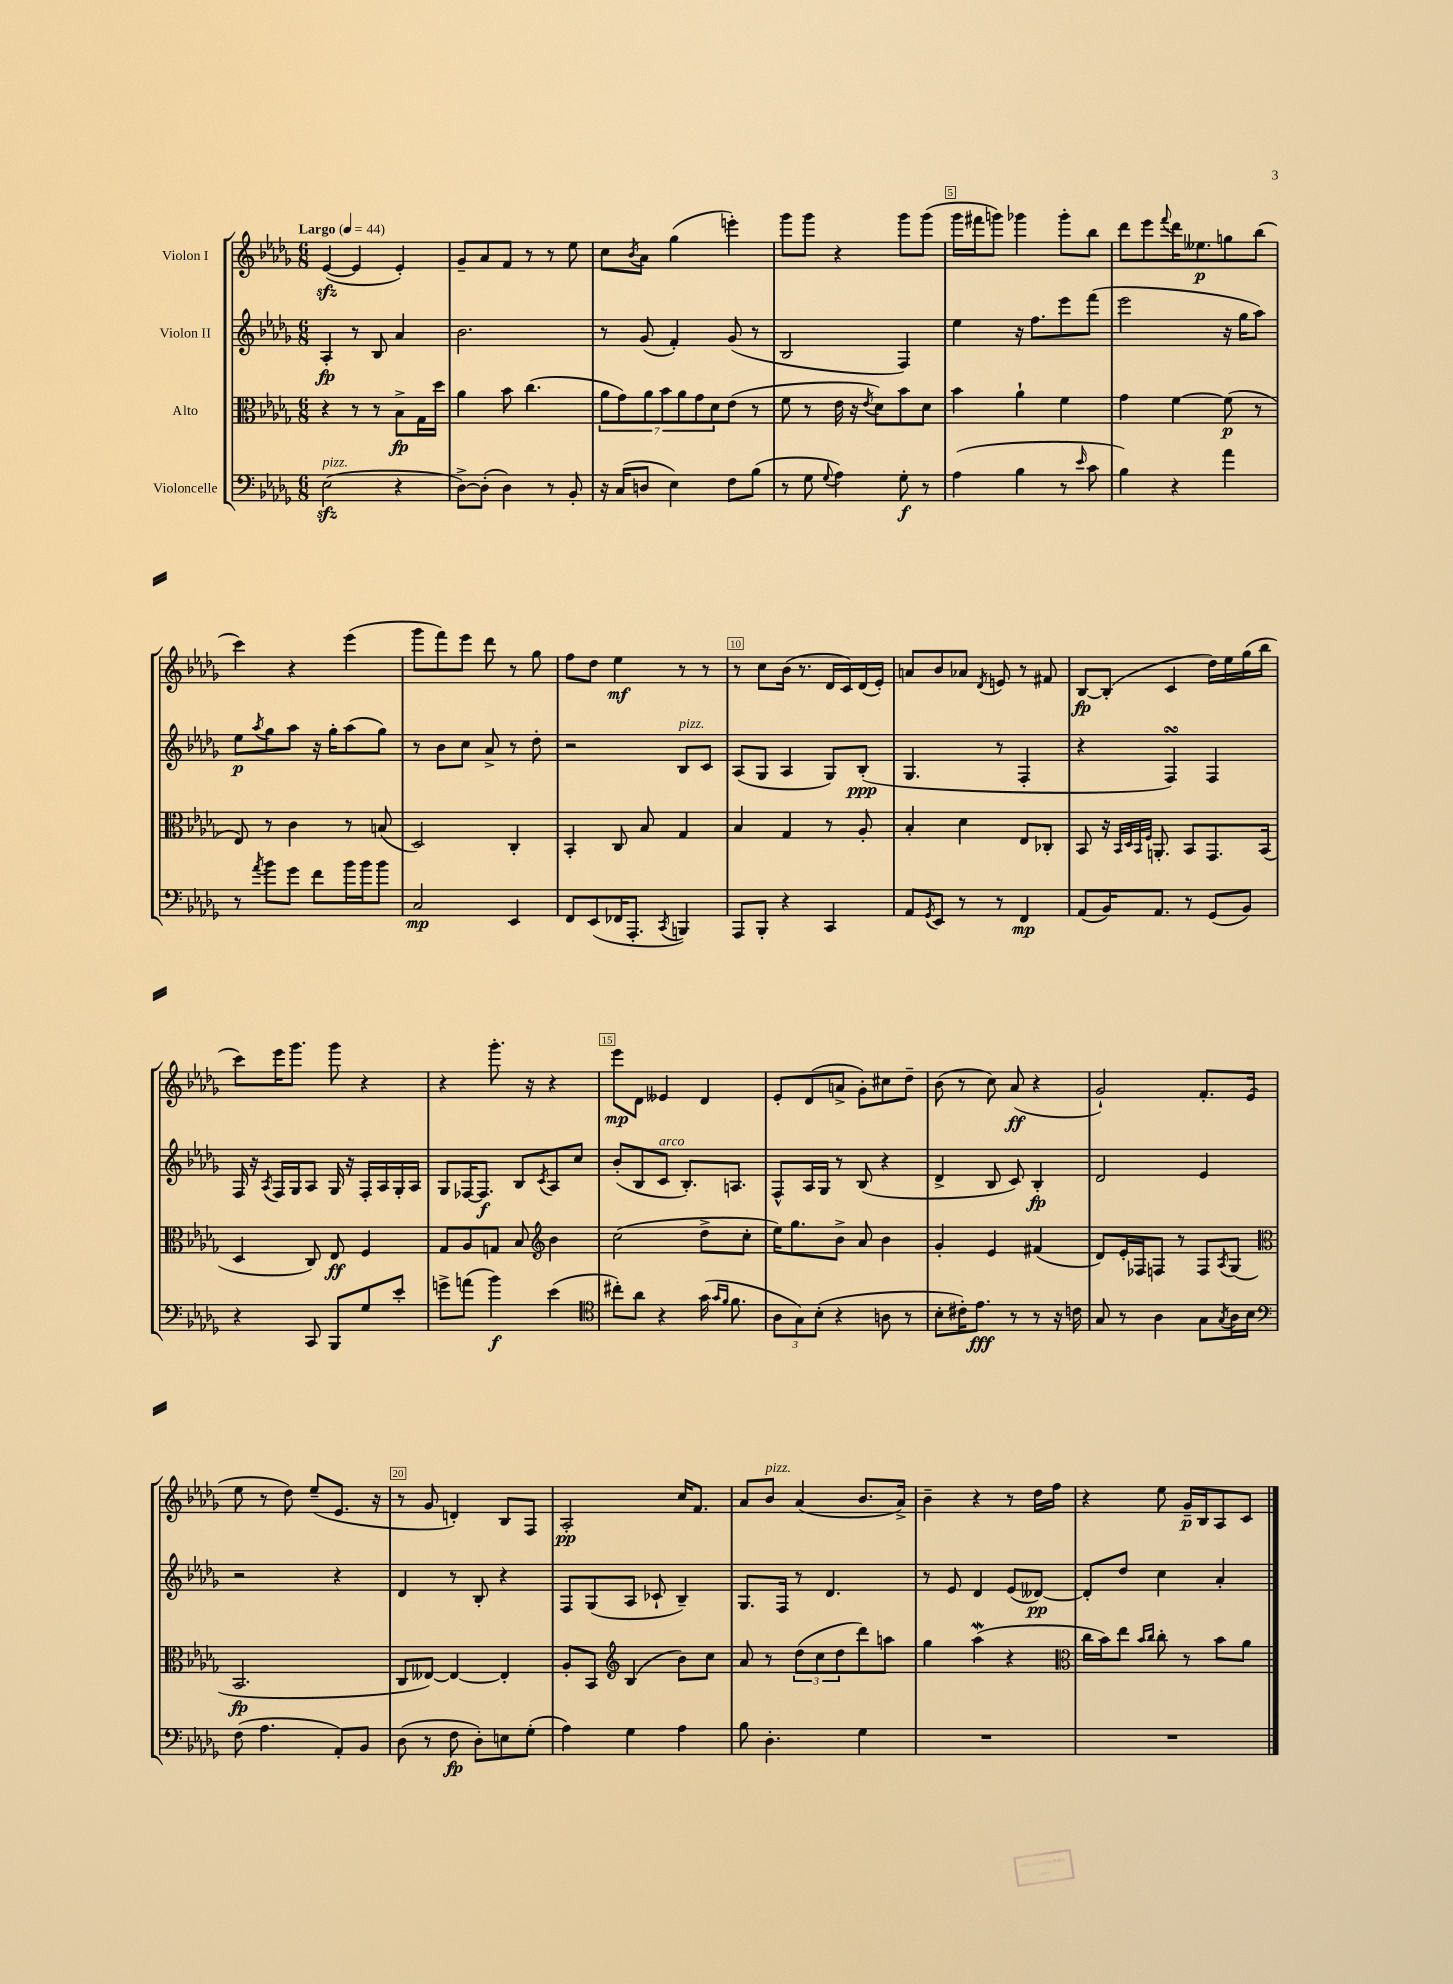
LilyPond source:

<<
\new StaffGroup <<
\new Staff = "s0" \with { instrumentName = "Violon I" } {
    \clef treble \key des \major \numericTimeSignature \time 6/8 \tempo "Largo" 4 = 44
    ees'4~\sfz( ees'4 ees'4-.) |
    ges'8-- aes'8 f'8 r8 r8 ees''8 |
    c''8 \acciaccatura { bes'8 } aes'8 ges''4( e'''4-.) |
    ges'''8 ges'''8 r4 ges'''8 ges'''8( |
    ges'''16 fis'''16 g'''8) ges'''4 ges'''8-. bes''8 |
    des'''8 ees'''8 \appoggiatura { f'''8 } des'''16 eeses''8.\p g''8 bes''8( |
    c'''4) r4 ees'''4( |
    ges'''8 f'''8) ees'''8 des'''8 r8 ges''8 |
    f''8 des''8 ees''4\mf r8 r8 |
    r8 c''8 bes'16( r8. des'16 c'16) des'16( ees'16-.) |
    a'8 bes'8 aes'8 \acciaccatura { des'8 } e'8 r8 fis'8 |
    bes8~\fp bes8-.( c'4 des''16) ees''16 ges''16( bes''16 |
    c'''8) ees'''16 ges'''8. ges'''8 r4 |
    r4 ges'''8.-. r16 r4 |
    ees'''8\mp des'8 eeses'4 des'4 |
    ees'8-. des'8( a'8-> ges'8-.) cis''8 des''8-- |
    bes'8( r8 c''8) aes'8\ff( r4 |
    ges'2-!) f'8.-. ees'16( |
    ees''8 r8 des''8) ees''8--( ees'8. r16 |
    r8 ges'8 d'4-.) bes8 f8 |
    aes2-.\pp c''16 f'8. |
    aes'8 bes'8^\markup { \italic "pizz." } aes'4( bes'8. aes'16->) |
    bes'4-- r4 r8 des''16 f''16 |
    r4 ees''8 ges'16--\p bes16 aes8 c'8 \bar "|." |
}
\new Staff = "s1" \with { instrumentName = "Violon II" } {
    \clef treble \key des \major \numericTimeSignature \time 6/8
    aes4-.\fp r8 bes8 aes'4 |
    bes'2. |
    r8 ges'8( f'4-.) ges'8( r8 |
    bes2 f4) |
    ees''4 r16 f''8. ees'''8 f'''8( |
    ees'''2 r16 ges''16 aes''8) |
    ees''8\p \acciaccatura { aes''8 } ges''8 aes''8 r16 ges''16-. aes''8( ges''8) |
    r8 bes'8 c''8 aes'8-> r8 des''8-. |
    r2 bes8^\markup { \italic "pizz." } c'8 |
    aes8( ges8 aes4 ges8) bes8-.\ppp( |
    ges4. r8 f4-. |
    r4 f4\turn) f4 |
    f16 r16 \acciaccatura { aes8 } f16 ges16 aes8 ges16 r16 f16-. aes16 ges16-. aes16 |
    ges8 fes16~ fes8.\f bes8 \acciaccatura { c'8 } aes8 c''8 |
    bes'8-.( bes8 c'8^\markup { \italic "arco" } bes8.-.) a8. |
    f8-^ aes16 ges16 r8 bes8( r4 |
    des'4-> bes8 c'8) bes4-.\fp |
    des'2 ees'4 |
    r2 r4 |
    des'4 r8 bes8-. r4 |
    f8 ges8( aes8 ces'8-! bes4--) |
    ges8. f16 r8 des'4. |
    r8 ees'8 des'4 ees'8( deses'8~\pp) |
    deses'8-. des''8 c''4 aes'4-. \bar "|." |
}
\new Staff = "s2" \with { instrumentName = "Alto" } {
    \clef alto \key des \major \numericTimeSignature \time 6/8
    r4 r8 r8 bes8->\fp ges16 des''16 |
    aes'4 bes'8 c''4.( |
    \tuplet 7/4 { aes'8 ges'8) aes'8 bes'8 aes'8 ges'8 des'8 } ees'8( r8 |
    f'8 r8 ees'16 r16 \acciaccatura { ees'8 } des'8) bes'8 des'8 |
    bes'4 aes'4-! f'4 |
    ges'4 f'4~ f'8\p( r8 |
    ees8) r8 c'4 r8 b8( |
    des2) c4-. |
    bes,4-. c8 bes8 ges4 |
    bes4 ges4 r8 aes8-. |
    bes4-. des'4 ees8 ces8-. |
    bes,8 r16 \grace { bes,32 des32 bes,32 f32 } a,8.-. bes,8 ges,8. bes,16( |
    des4 c8) ees8\ff f4 |
    ges8 aes8 g8 bes8 \clef treble bes'4 |
    c''2( des''8-> c''8-. |
    ees''16) ges''8. bes'8-> aes'8 bes'4 |
    ges'4-. ees'4 fis'4( |
    des'8) ees'16-. fes16 f8 r8 f8 \acciaccatura { aes8 } ges8( |
    \clef alto bes,2.\fp |
    c8 eeses8~) eeses4~ eeses4-. |
    aes8-. bes,8 \clef treble bes4( bes'8) c''8 |
    aes'8 r8 \tuplet 3/2 { des''8( c''8 des''8 } des'''8) a''8 |
    ges''4 aes''4\mordent( r4 |
    \clef alto c''16 bes'16) ees''8 \grace { bes'16 c''16 } c''8-. r8 bes'8 aes'8 \bar "|." |
}
\new Staff = "s3" \with { instrumentName = "Violoncelle" } {
    \clef bass \key des \major \numericTimeSignature \time 6/8
    ees2\sfz^\markup { \italic "pizz." }( r4 |
    des8~->) des8-.( des4) r8 bes,8-. |
    r16 c16( d8 ees4) f8 bes8( |
    r8 ges8 \appoggiatura { ges8 } aes4) ges8-.\f r8 |
    aes4( bes4 r8 \grace { ees'16 } c'8 |
    bes4) r4 aes'4 |
    r8 \acciaccatura { aes'8 } bes'8 ges'8 f'8 bes'16 bes'16 bes'8 |
    c2\mp ees,4 |
    f,8 ees,8( fes,16 aes,,8.-. \acciaccatura { c,8 } b,,4) |
    aes,,8 bes,,8-. r4 c,4 |
    aes,8 \acciaccatura { ges,8 } ees,8 r8 r8 f,4\mp |
    aes,8( bes,16) aes,8. r8 ges,8( bes,8) |
    r4 c,8 bes,,8 ges8 ees'8-. |
    g'8-> a'8( bes'4\f) ees'4( |
    \clef tenor cis''8-.) aes'8 r4 ges'16( \grace { ges'16 f'16 } f'8. |
    \tuplet 3/2 { aes8 ges8) bes8-.( } r4 a8 r8 |
    bes8-. cis'16-.) ees'8.\fff r8 r8 r16 c'16 |
    ges8 r8 aes4 ges8 \acciaccatura { ges8 } aes16 bes16 |
    \clef bass f8( aes4. aes,8-.) bes,8 |
    des8( r8 f8\fp des8-.) e8 ges8-.( |
    aes4) ges4 aes4 |
    bes8 des4.-. ges4 |
    R2. |
    R2. \bar "|." |
}
>>
>>
\layout { \context { \Score \override BarNumber.break-visibility = ##(#f #t #t) barNumberVisibility = #(every-nth-bar-number-visible 5) \override BarNumber.stencil = #(make-stencil-boxer 0.1 0.3 ly:text-interface::print) } }
